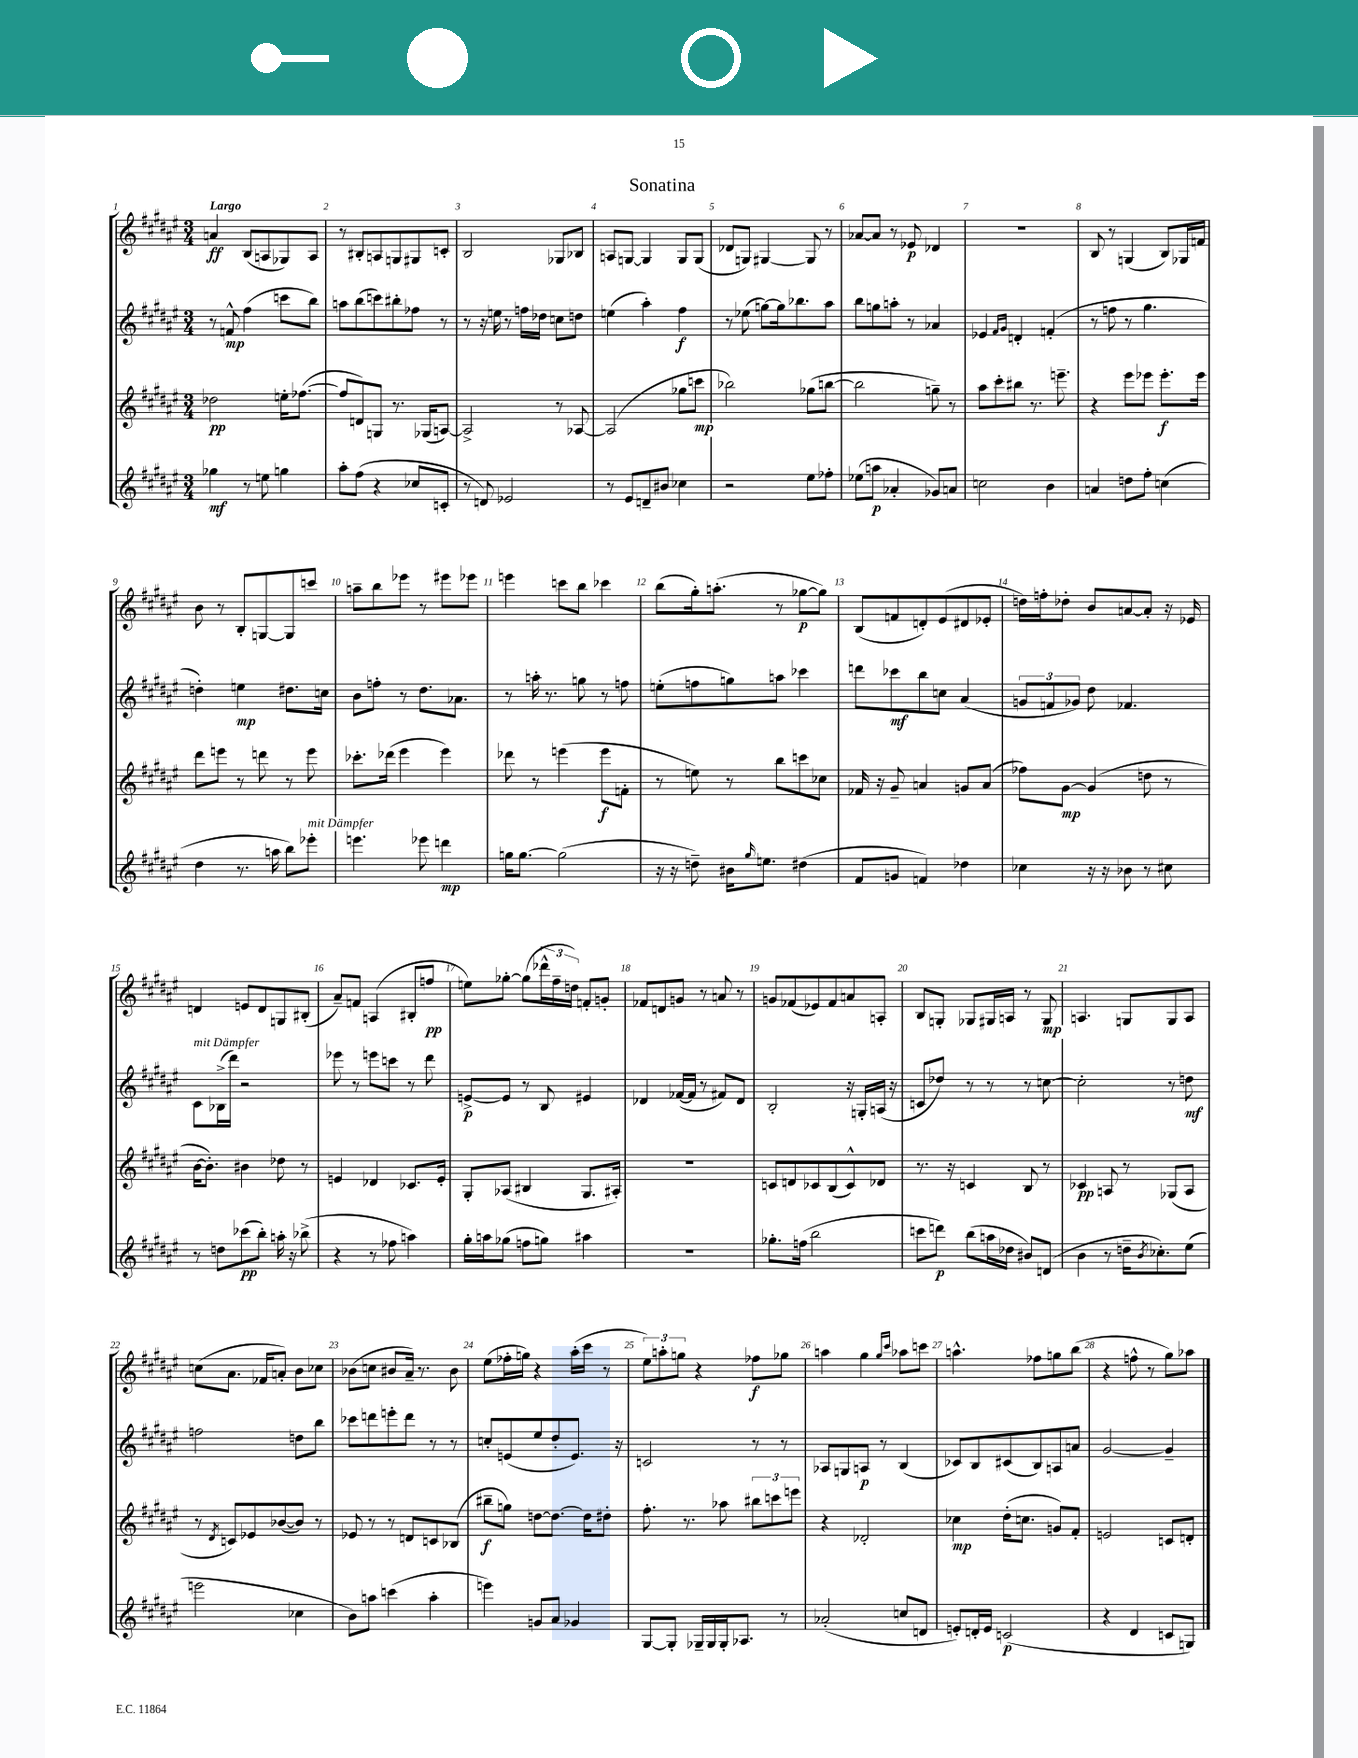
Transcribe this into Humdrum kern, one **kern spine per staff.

**kern	**dynam	**kern	**dynam	**kern	**dynam	**kern	**dynam
*part4	*part4	*part3	*part3	*part2	*part2	*part1	*part1
*staff4	*staff4	*staff3	*staff3	*staff2	*staff2	*staff1	*staff1
*clefG2	*	*clefG2	*	*clefG2	*	*clefG2	*
*k[f#c#g#d#a#e#]	*	*k[f#c#g#d#a#e#]	*	*k[f#c#g#d#a#e#]	*	*k[f#c#g#d#a#e#]	*
*M3/4	*	*M3/4	*	*M3/4	*	*M3/4	*
=1	=1	=1	=1	=1	=1	=1	=1
!	!	!	!	!	!	!LO:TX:a:B:t=Largo	!
4gg-X\	mf	2dd-X\	pp	8r	.	4an/	ff
.	.	.	.	8fn^^/	mp	.	.
8r	.	.	.	(4ff#\	.	(8B/L	.
8een\	.	.	.	.	.	8An/	.
4ggn\	.	16een'\KL	.	8cccn\L	.	8G-X/)	.
.	.	([8.ff-X\J	.	.	.	.	.
.	.	.	.	8bb\J)	.	8A/J	.
=2	=2	=2	=2	=2	=2	=2	=2
8aa#'\L	.	8ff-/L]	.	8aan\L	.	8r	.
(8ff#\J	.	8dn/)	.	(8bb\	.	8B#X'/L	.
4r	.	8Gn/J	.	8cccn\)	.	8An/	.
.	.	8.r	.	8bb#X'\	.	8Gn/	.
8cc-X/L	.	.	.	8ff-X\J	.	8G#X/	.
.	.	(16G-X/KL	.	.	.	.	.
8cn'/J	.	[8An/J)	.	8r	.	8cn'/J	.
=3	=3	=3	=3	=3	=3	=3	=3
8r	.	2A^/]	.	8r	.	2B/	.
8dn/)	.	.	.	16r	.	.	.
.	.	.	.	16een\	.	.	.
2e-X/	.	.	.	8r	.	.	.
.	.	.	.	16ffn\LL	.	.	.
.	.	.	.	16dd-X\JJ	.	.	.
.	.	8r	.	8ccn\L	.	8G-X/L	.
.	.	[8A-X/	.	8ddn\J	.	8B-X/J	.
=4	=4	=4	=4	=4	=4	=4	=4
8r	.	(2A-/]	.	(4een\	.	8An/L	.
8e#/L	.	.	.	.	.	[8Gn/J	.
8dn~/	.	.	.	4aa#'\)	.	4G/]	.
8b#X/J	.	.	.	.	.	.	.
4cc-X\	.	8gg-X\L	.	4ff#\	f	8G/L	.
.	.	8cccn\J	mp	.	.	(8G/J	.
=5	=5	=5	=5	=5	=5	=5	=5
2r	.	2bb-X\)	.	8r	.	8d-X/L	.
.	.	.	.	(8ee-X\	.	8Gn/J)	.
.	.	.	.	[8ggn\L)	.	[4G#X/	.
.	.	.	.	16gg\k]	.	.	.
.	.	.	.	8.bb-X\	.	.	.
8ee#\L	.	(8gg-X\L	.	.	.	8G#/]	.
8ff-X'\J	.	[8bbn\J	.	8aa#\J	.	8r	.
=6	=6	=6	=6	=6	=6	=6	=6
(8ee-X\L	.	2bb\]	.	8bb\L	.	[8a-X/L	.
8aan\J	p	.	.	8ggn\	.	8a-/J]	.
4a-X'/	.	.	.	8aan'\J	.	8r	.
.	.	.	.	8r	.	8e-X/	p
8g-X/L)	.	8ggn~\)	.	4a-X/	.	4d-X/	.
8an/J	.	8r	.	.	.	.	.
=7	=7	=7	=7	=7	=7	=7	=7
2ccn\	.	8aa#\L	.	4e-X/	.	2.r	.
.	.	8ccc#'\	.	.	.	.	.
.	.	.	.	16qqf#/LL	.	.	.
.	.	.	.	16qqg#/JJ	.	.	.
.	.	8bb#X\J	.	4dn'/	.	.	.
.	.	8.r	.	.	.	.	.
4b\	.	.	.	(4fn'/	.	.	.
.	.	8.eeen~\	.	.	.	.	.
=8	=8	=8	=8	=8	=8	=8	=8
4an/	.	4r	.	8r	.	8B/	.
.	.	.	.	8ffn\	.	8r	.
8ddn\L	.	8eee#\L	.	8r	.	(4Gn/	.
8ff#'\J	.	8eee-X\J	.	4.gg#\	.	.	.
(4ccn\	.	8.eee-'\L	f	.	.	8B/L)	.
.	.	.	.	.	.	16G-X/L	.
.	.	16eee-\Jk	.	.	.	16fn/JJ	.
!!LO:LB:g=z
=9	=9	=9	=9	=9	=9	=9	=9
4dd#\	.	8ddd#\L	.	4ddn'\)	.	8b\	.
.	.	8eeen\J	.	.	.	8r	.
8.r	.	8r	.	4een\	mp	8B'/L	.
.	.	8dddn\	.	.	.	[8Gn/	.
16aan\	.	.	.	.	.	.	.
8bb\L)	.	8r	.	8.dd#X\L	.	8G/]	.
!LO:TX:a:i:t=mit Dämpfer	!	!	!	!	!	!	!
8eee-X'\J	.	8eee\	.	.	.	8cccn/J	.
.	.	.	.	16ccn\Jk	.	.	.
=10	=10	=10	=10	=10	=10	=10	=10
4.eeen\	.	8.ccc-X'\L	.	8b\L	.	8aan~\L	.
.	.	.	.	8ffn'\J	.	8bb\	.
.	.	(16ddd-X\Jk	.	.	.	.	.
.	.	4eee#\	.	8r	.	8eee-X\J	.
8eee-X\	.	.	.	8.dd#\L	.	8r	.
4dddn\	mp	4eee#\)	.	.	.	8eee#X\L	.
.	.	.	.	8.a-X\J	.	.	.
.	.	.	.	.	.	8eee-X\J	.
=11	=11	=11	=11	=11	=11	=11	=11
16ggn\KL	.	8ddd-X\	.	8r	.	4eeen\	.
[8.gg\J	.	.	.	.	.	.	.
.	.	8r	.	16aan'\	.	.	.
.	.	.	.	8.r	.	.	.
(2gg\]	.	(4eeen\	.	.	.	8cccn\L	.
.	.	.	.	8ggn\	.	8bb\J	.
.	.	8eee\L	f	8r	.	4ccc-X\	.
.	.	8fn'\J	.	8ffn\	.	.	.
=12	=12	=12	=12	=12	=12	=12	=12
16r	.	8r	.	(8een'\L	.	(8bb\L	.
16r	.	.	.	.	.	.	.
8ddn~\)	.	8een\)	.	8ffn\	.	16gg#'\k)	.
.	.	.	.	.	.	(8.aan'\J	.
16b#X\KL	.	8r	.	8ggn\)	.	.	.
16qqgg#/	.	.	.	.	.	.	.
8.een\J	.	.	.	.	.	.	.
.	.	8bb\L	.	8aan\J	.	8r	.
(4dd#X\	.	8cccn\	.	4ccc-X\	.	[8gg-X\L	p
.	.	8cc-X\J	.	.	.	8gg-\J])	.
=13	=13	=13	=13	=13	=13	=13	=13
8f#/L	.	16f-X/	.	8dddn\L	.	(8B/L	.
.	.	16r	.	.	.	.	.
8gn/J	.	8g#~/	.	8ccc-X\	mf	8fn/	.
4fn/)	.	4an/	.	8bb\	.	8dn'/)	.
.	.	.	.	8ccn\J	.	(8e#/	.
4dd-X\	.	8gn/L	.	(4a#/	.	8d#X/	.
.	.	(8a/J	.	.	.	8e-X'/J	.
=14	=14	=14	=14	=14	=14	=14	=14
4cc-X\	.	8ff-X\L)	.	12gn/L	.	16ddn\LL)	.
.	.	.	.	.	.	16ffn'\J	.
.	.	.	.	12fn/	.	.	.
.	.	[8g#\J	mp	.	.	8dd-X'\J	.
.	.	.	.	12g-X/J)	.	.	.
16r	.	(4g#/]	.	8dd#\	.	8b/L	.
16r	.	.	.	.	.	.	.
8b-X\	.	.	.	4.f-X/	.	[8an/	.
8r	.	8ddn\	.	.	.	8a'/J]	.
8cc#X\	.	8r	.	.	.	16r	.
.	.	.	.	.	.	16e-X/	.
!!LO:LB:g=z
=15	=15	=15	=15	=15	=15	=15	=15
!	!	!	!	!LO:TX:a:i:t=mit Dämpfer	!	!	!
8r	.	[16b\KL	.	8c#\L	.	4dn/	.
.	.	8.b'\J])	.	.	.	.	.
8ddn\L	.	.	.	(16B-X^\L	.	.	.
.	.	.	.	16ddd#\JJ)	.	.	.
(8ccc-X\	pp	4b#X\	.	2r	.	8en/L	.
8bb'\J)	.	.	.	.	.	8d/	.
16aan'\	.	8dd-X\	.	.	.	8Gn/	.
16r	.	.	.	.	.	.	.
(8bb-X^\	.	8r	.	.	.	(8B#X'/J	.
=16	=16	=16	=16	=16	=16	=16	=16
4r	.	4en/	.	8eee-X\	.	8a#~/L)	.
.	.	.	.	8r	.	8fn/J	.
8r	.	4d-X/	.	8eeen\L	.	(4An/	.
8ff-X\	.	.	.	8cccn\J	.	.	.
4aan\)	.	8.c-X/L	.	8r	.	8B#X'/L	.
.	.	.	.	8ddd#\	.	8ffn/J	pp
.	.	16e'/Jk	.	.	.	.	.
=17	=17	=17	=17	=17	=17	=17	=17
16gg#'\LL	.	8G#'/L	.	[8en^/L	p	8een\L)	.
16aan\J	.	.	.	.	.	.	.
(8gg-X\J	.	(8A-X/J	.	8e/J]	.	[8gg-X'\J	.
8ffn\L	.	4B#X/	.	8r	.	(8gg-\L]	.
8ggn\J)	.	.	.	8B/	.	24ddd-X^^\L	.
.	.	.	.	.	.	24ff#~\	.
.	.	.	.	.	.	24ddn\JJ)	.
4aa#X\	.	8.G#/L	.	4e#X/	.	8fn'/L	.
.	.	.	.	.	.	8gn'/J	.
.	.	16A#X'/Jk)	.	.	.	.	.
=18	=18	=18	=18	=18	=18	=18	=18
2.r	.	2.r	.	4d-X/	.	8f-X/L	.
.	.	.	.	.	.	8dn/	.
.	.	.	.	([16f-X/LL	.	8gn/J	.
.	.	.	.	16f-/JJ]	.	.	.
.	.	.	.	8r	.	8r	.
.	.	.	.	8f#X/L)	.	8an/	.
.	.	.	.	8d-/J	.	8r	.
=19	=19	=19	=19	=19	=19	=19	=19
8.gg-X'\L	.	8cn/L	.	2B'/	.	8gn/L	.
.	.	8dn/	.	.	.	(8f-X/	.
(16ffn\Jk	.	.	.	.	.	.	.
2bb\	.	8c-X/	.	.	.	8e-X/)	.
.	.	(8B/	.	.	.	8f-/	.
.	.	8c-^^/)	.	16r	.	8an/	.
.	.	.	.	16Gn'/LL	.	.	.
.	.	8d-X/J	.	(16An/JJ	.	8An'/J	.
.	.	.	.	16r	.	.	.
=20	=20	=20	=20	=20	=20	=20	=20
8cccn\L	.	8.r	.	8cn/L	.	8B/L	.
8dddn\J)	p	.	.	8dd-X/J)	.	8Gn'/J	.
.	.	16r	.	.	.	.	.
(8bb\L	.	4cn/	.	8r	.	8G-X/L	.
16aan\L	.	.	.	8r	.	16G#X/L	.
16dd-X\JJ	.	.	.	.	.	16An/JJ	.
8b#X/L)	.	8B/	.	8r	.	8r	.
(8dn/J	.	8r	.	[8ccn\	.	8G#/	mp
=21	=21	=21	=21	=21	=21	=21	=21
4b\	.	4c-X/	pp	2cc'\]	.	4.An/	.
8r	.	8An/	.	.	.	.	.
16ddn~\KL	.	8r	.	.	.	8Gn/L	.
8qb/	.	.	.	.	.	.	.
8.cc-X'\)	.	.	.	.	.	.	.
.	.	(8G-X/L	.	8r	.	8G/	.
(8ee#\J	.	8A/J	.	8ddn\	mf	8A/J	.
!!LO:LB:g=z
=22	=22	=22	=22	=22	=22	=22	=22
2eeen\	.	8r	.	2ffn\	.	(8ccn\L	.
.	.	8qd#/	.	.	.	.	.
.	.	8cn/L)	.	.	.	8.a#\J	.
.	.	8e-X/	.	.	.	.	.
.	.	.	.	.	.	16f-X/KL	.
.	.	([8b-X/	.	.	.	8an'/J)	.
4cc-X\	.	8b-/J])	.	8ddn\L	.	8b\L	.
.	.	8r	.	8bb\J	.	8cc-X\J	.
=23	=23	=23	=23	=23	=23	=23	=23
8b\L)	.	8e-X/	.	8ccc-X\L	.	(8b-X\L	.
8aan\J	.	8r	.	8dddn\	.	8ccn\J	.
(4cccn\	.	8r	.	8eeen'\	.	8b#X/L	.
.	.	8dn/L	.	8ddd\J	.	16a#~/Jk)	.
.	.	.	.	.	.	8.r	.
4aa'\	.	8cn/	.	8r	.	.	.
.	.	(8B-X/J	.	8r	.	8b#\	.
=24	=24	=24	=24	=24	=24	=24	=24
4eeen\)	.	8bb#X~\L	f	8ccn'/L	.	(8ee#\L	.
.	.	8ggn\J)	.	(8en/	.	16ff-X'\L	.
.	.	.	.	.	.	16ggn\JJ)	.
8gn/L	.	[8ddn\L	.	8ee#/	.	4r	.
8a#/J	.	8.dd\J_	.	8dd#'/	.	.	.
4g-X/	.	.	.	8.e/J)	.	(16aa#'\LL	.
.	.	16dd\KL]	.	.	.	16ccc#\JJ	.
.	.	8dd#X'\J	.	.	.	8r	.
.	.	.	.	16r	.	.	.
=25	=25	=25	=25	=25	=25	=25	=25
[8G#/L	.	8.ff#'\	.	2cn/	.	12ee#\L)	.
.	.	.	.	.	.	12aan'\	.
8G#'/J]	.	.	.	.	.	.	.
.	.	.	.	.	.	12ggn\J	.
.	.	8.r	.	.	.	.	.
16G-X~/LL	.	.	.	.	.	4r	.
16G-/	.	.	.	.	.	.	.
16G-'/J	.	8aa-X\	.	.	.	.	.
8.A-X/J	.	.	.	.	.	.	.
.	.	12bb#X\L	.	8r	.	8ff-X\L	f
.	.	12cccn\	.	.	.	.	.
8r	.	.	.	8r	.	8gg-X\J	.
.	.	12eeen\J	.	.	.	.	.
=26	=26	=26	=26	=26	=26	=26	=26
(2a-X'/	.	4r	.	8A-X/L	.	4aan\	.
.	.	.	.	8Gn/	.	.	.
.	.	2d-X'/	.	8An/J	p	4gg#\	.
.	.	.	.	8r	.	.	.
.	.	.	.	.	.	16qqgg#/LL	.
.	.	.	.	.	.	16qqccc#/JJ	.
8ccn/L	.	.	.	(4B/	.	8aa-X\L	.
8dn/J	.	.	.	.	.	8cccn\J	.
=27	=27	=27	=27	=27	=27	=27	=27
8en'/L)	.	4cc-X\	mp	8c-X/L)	.	4.aan^^\	.
16dn'/L	.	.	.	8B/	.	.	.
16e/JJ	.	.	.	.	.	.	.
(2cn/	p	(16dd#'\KL	.	(8c#X/	.	.	.
.	.	8.ccn\J	.	.	.	.	.
.	.	.	.	8B/)	.	8ff-X\L	.
.	.	8gn/L)	.	8An/	.	8ggn\	.
.	.	8f#'/J	.	8an/J	.	(8bb\J	.
=28	=28	=28	=28	=28	=28	=28	=28
4r	.	2en/	.	[2g#/	.	4r	.
4d#/	.	.	.	.	.	8ffn^^\	.
.	.	.	.	.	.	8r	.
8cn/L	.	8cn/L	.	4g#~/]	.	8gg#\L)	.
8Gn/J)	.	8dn'/J	.	.	.	8aa-X\J	.
==	==	==	==	==	==	==	==
*-	*-	*-	*-	*-	*-	*-	*-
